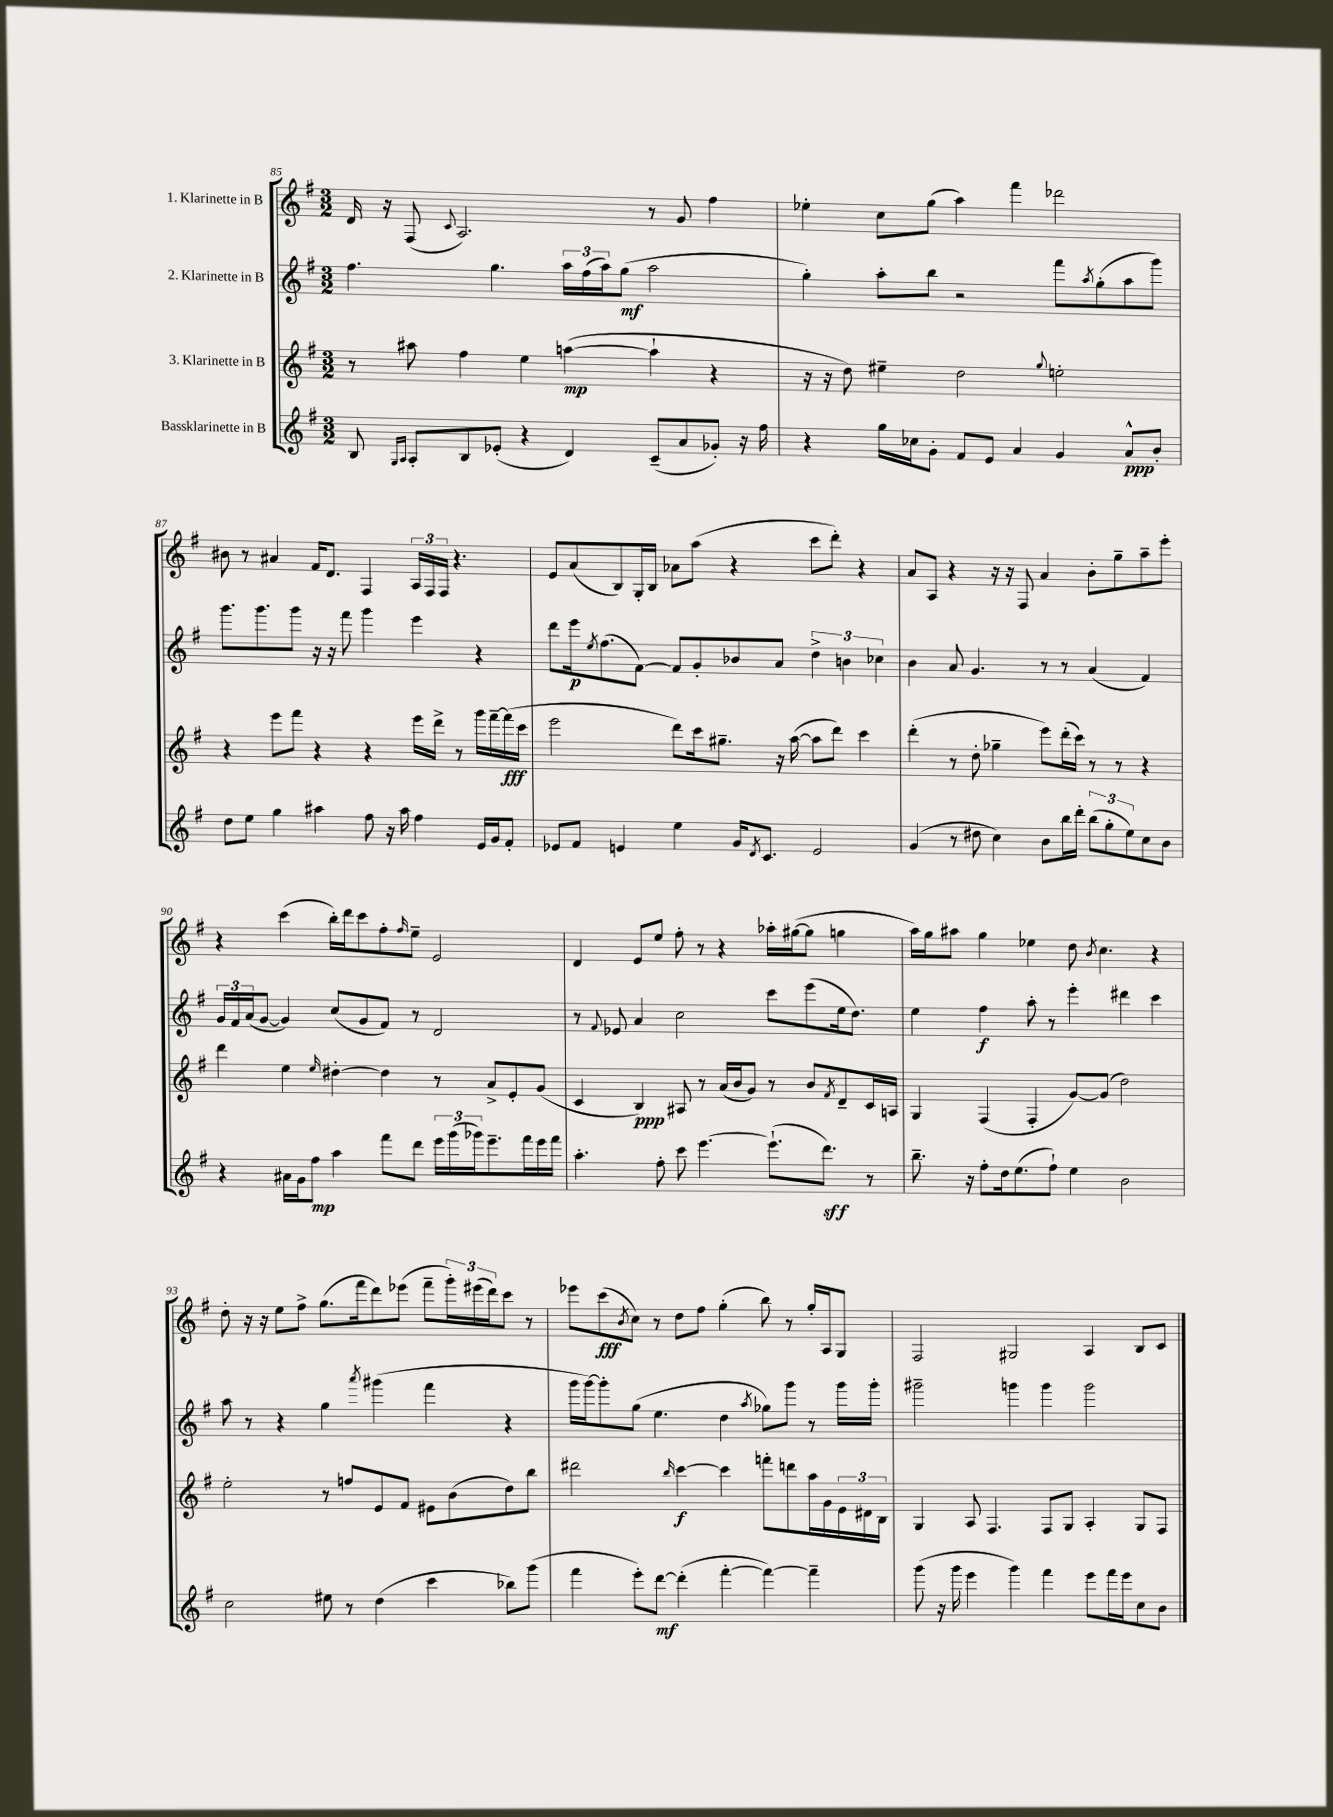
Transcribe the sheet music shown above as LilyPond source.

<<
\new StaffGroup <<
\new Staff = "s0" \with { instrumentName = "1. Klarinette in B" } {
    \clef treble \key g \major \numericTimeSignature \time 3/2
    d'16 r16 fis8( \appoggiatura { c'8 } a2.) r8 g'8 fis''4 |
    ees''4-. c''8 g''8( a''4) fis'''4 des'''2 |
    bis'8 r8 ais'4 fis'16 d'8. fis4 \tuplet 3/2 { a16 fis16 fis16 } r4. |
    e'8 a'8( b8) g16-. b16 aes'8 a''8( r4 c'''8 d'''8-.) r4 |
    a'8 a8 r4 r16 r16 fis8 a'4 b'8-. g''8-- a''8-- e'''8-. |
    r4 c'''4( b''16-.) d'''16 c'''8 fis''8-. \grace { fis''16 } e''8-- e'2 |
    d'4 e'8 e''8 fis''8-. r8 r4 aes''16-. gis''16~( gis''8 g''4 |
    a''16) g''16 ais''8 g''4 ees''4 d''8 \acciaccatura { b'8 } c''4. r4 |
    d''8-. r16 r16 e''8 fis''8-> g''8.( fis'''16 d'''8) ees'''8( fis'''8-- \tuplet 3/2 { g'''16-.) eis'''16( d'''16) } c'''8 r8 |
    ees'''8 c'''8\fff( \acciaccatura { b'8 } c''8) r8 d''8 fis''8 g''4-.( b''8) r8 g''16-. a16 g8 |
    fis2 gis2 a4 b8 c'8 \bar "|." |
}
\new Staff = "s1" \with { instrumentName = "2. Klarinette in B" } {
    \clef treble \key g \major \numericTimeSignature \time 3/2
    fis''4. g''4. \tuplet 3/2 { a''16 fis''16( a''16) } g''8\mf( a''2 |
    g''4-.) a''8-. b''8 r2 fis'''8 \acciaccatura { a''8 } g''8-.( a''8 g'''8) |
    g'''8. g'''8. g'''8 r16 r16 fis'''8 g'''4 e'''4 r4 |
    d'''8 e'''16\p \acciaccatura { e''8 } fis''8.( fis'8~) fis'8 g'8-. bes'8 a'8 \tuplet 3/2 { d''4-> b'4 ces''4 } |
    b'4 a'8 g'4. r8 r8 a'4( fis'4) |
    \tuplet 3/2 { g'16 fis'16 a'16( } g'8~ g'4) c''8( g'8 fis'8) r8 d'2 |
    r8 \appoggiatura { fis'8 } ees'8 a'4 c''2 c'''8 e'''8( e''16 d''8.) |
    e''4 fis''4\f a''8-. r8 e'''4-. dis'''4 c'''4 |
    a''8 r8 r4 g''4 \acciaccatura { a'''8 } gis'''4( fis'''4 r4 |
    g'''16 g'''16~) g'''8-. g''8( e''4. d''4 \acciaccatura { a''8 } ges''8) g'''8 r8 g'''16 g'''16-. |
    gis'''2-- g'''4 g'''4 g'''2 \bar "|." |
}
\new Staff = "s2" \with { instrumentName = "3. Klarinette in B" } {
    \clef treble \key g \major \numericTimeSignature \time 3/2
    r8 ais''8 fis''4 e''4 a''4~\mp( a''4-! r4 |
    r16 r16 d''8) eis''4-- d''2 \appoggiatura { g''8 } e''2-. |
    r4 e'''8 fis'''8 r4 r4 e'''16 d'''16-> r8 g'''16 fis'''16~-- fis'''16\fff( c'''16 |
    e'''2 d'''8) c'''16 gis''8.-- r16 a''16~( a''8 d'''8) c'''4 |
    d'''4-.( r8 d''8-. ges''4-- e'''8) d'''16-.( c'''16) r8 r8 r4 |
    d'''4 e''4 \grace { e''16 } dis''4~-. dis''4 r8 a'8-> e'8-. g'8( |
    c'4 b4\ppp) ais8 r8 a'16( b'16 g'8) r8 b'8 \acciaccatura { fis'8 } d'8-- c'16 a16 |
    g4 fis4( fis4-. g'8~) g'8( d''2) |
    e''2-. r8 f''8 e'8 fis'8 eis'8 b'8( d''8) b''8 |
    dis'''2 \grace { b''16 } c'''4~\f c'''4 f'''8-. d'''8 a''16 g'16 \tuplet 3/2 { e'16 dis'16 b16 } |
    g4 a8 fis4. fis8 g8 a4-. g8 fis8 \bar "|." |
}
\new Staff = "s3" \with { instrumentName = "Bassklarinette in B" } {
    \clef treble \key g \major \numericTimeSignature \time 3/2
    b8 \grace { g16 a16 } a8-. b8 ees'8-.( r4 d'4) c'8--( a'8 ges'8-.) r16 fis''16 |
    r4 g''16 ces''16 g'8-. fis'8 e'8 a'4 g'4 a'8-^\ppp b'8-. |
    d''8 e''8 g''4 ais''4 fis''8 r16 ais''16 fis''4 e'16 g'16 fis'8-. |
    ees'8 fis'8 e'4 e''4 g'16 \acciaccatura { d'8 } c'8. e'2 |
    g'4( r8 dis''8 c''4) b'8 b''16 d'''16-. \tuplet 3/2 { b''8( g''8-. e''8) } c''8 b'8 |
    r4 ais'16 g'16 fis''8\mp a''4 fis'''8 d'''8 \tuplet 3/2 { e'''16 g'''16( ges'''16) } e'''8.-- fis'''16 e'''16 fis'''16 |
    a''4.-. fis''8-. c'''8 e'''4.~ e'''8.-!( d'''8.\sff) r8 |
    b''8.-- r16 fis''8-. d''16 e''8.( fis''8-!) e''4 b'2 |
    c''2 eis''8 r8 d''4( c'''4 bes''8) g'''8( |
    fis'''4 e'''8-.) d'''8~\mf d'''4-.( fis'''4~-. fis'''4~) fis'''4-- |
    g'''8( r16 g'''16 e'''4 g'''4) fis'''4 e'''8 fis'''16 e'''16 c''8 b'8 \bar "|." |
}
>>
>>
\layout { \context { \Score currentBarNumber = #85 } }
